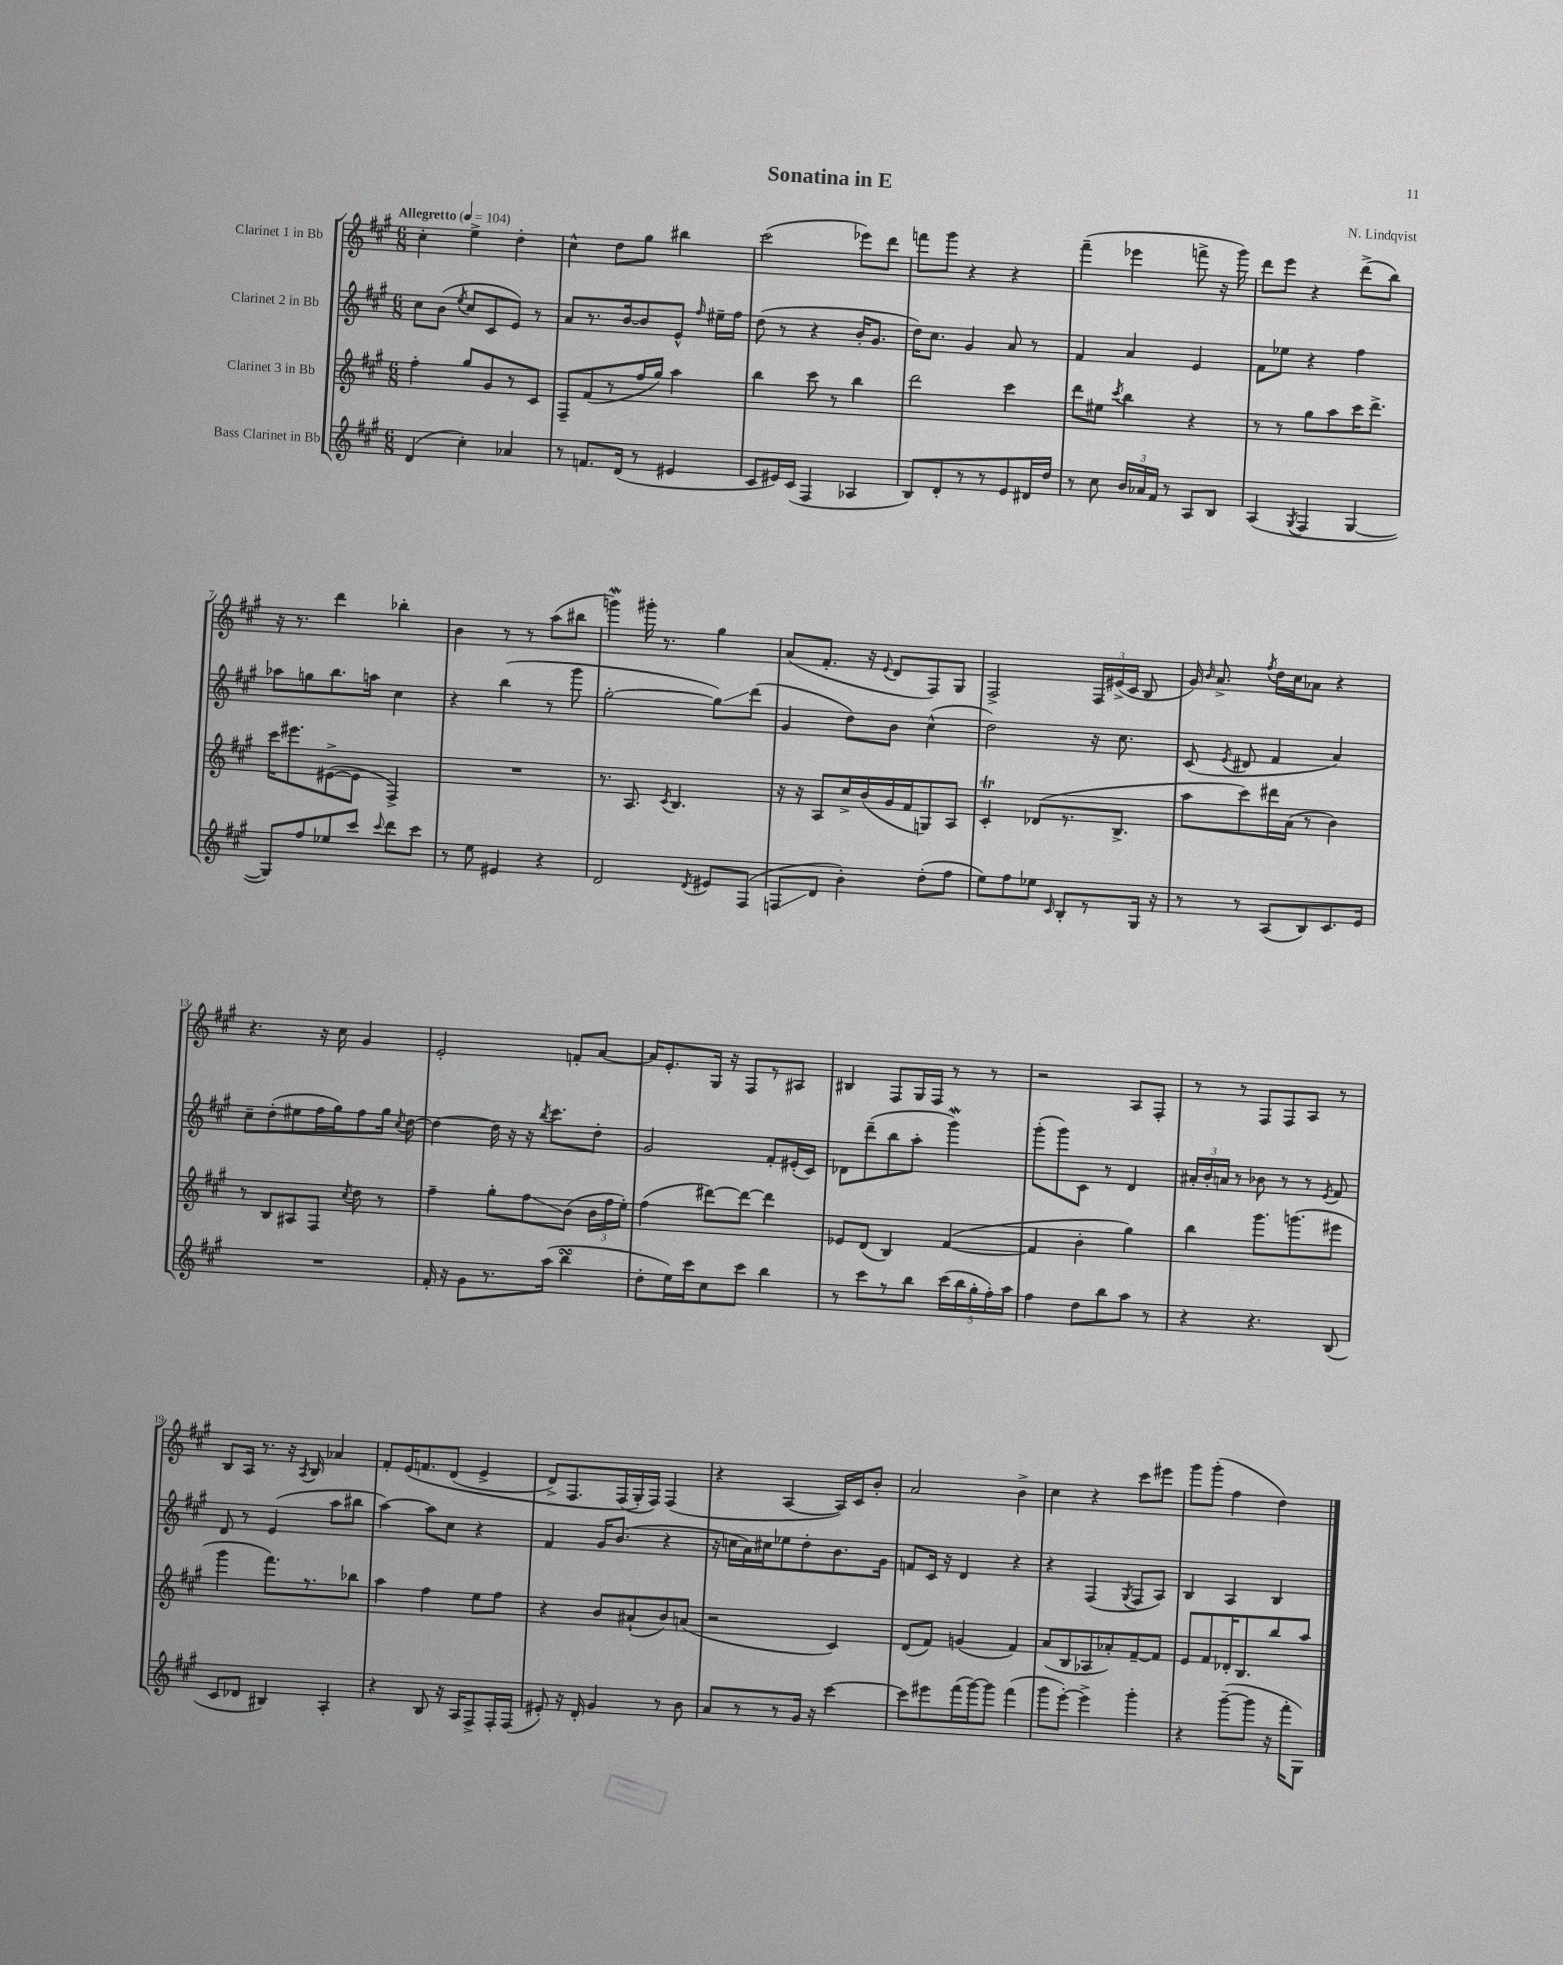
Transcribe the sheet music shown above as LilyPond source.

\header { title = "Sonatina in E" composer = "N. Lindqvist" }
<<
\new StaffGroup <<
\new Staff = "s0" \with { instrumentName = "Clarinet 1 in Bb" } {
    \clef treble \key a \major \numericTimeSignature \time 6/8 \tempo "Allegretto" 4 = 104
    \autoBeamOff cis''4-. e''4-> d''4-. |
    cis''4-^ d''8[ gis''8] bis''4 |
    cis'''2( ees'''8[) d'''8] |
    f'''8[ gis'''8] r4 r4 |
    fis'''4--( ees'''4 f'''8-> r16 gis'''16) |
    d'''8[ e'''8] r4 d'''8[->( b''8]) |
    r16 r8. d'''4 bes''4-. |
    b'4 r8 r8 a''8[( bis''8] |
    g'''4\mordent) gis'''16-. r8. gis''4 |
    a'8[( fis'8.]-. r16 \appoggiatura { e'8 } d'8[ fis8) gis8] |
    fis2-> \tuplet 3/2 { fis16[ eis'16->( cis'16] } b8 |
    gis'16) \grace { b'16 } a'8.-> \acciaccatura { fis''8 } d''16[ cis''16 aes'8] r4 |
    r4. r16 cis''16 gis'4 |
    e'2-. f'8[-. a'8]~ |
    a'16[ e'8.-. gis16] r16 fis8[ r8 ais8] |
    bis4 fis8[ gis16 fis16] r8 r8 |
    r2 a8[ fis8]-. |
    r8 r8 fis8[ fis8 a8] r8 |
    b8[ a16] r8. r16 \acciaccatura { a8 } b16 aes'4 |
    fis'8[-. e'16\( f'8. d'8]( e'4-> |
    d'8[->) fis8. fis16( gis16-.\) fis16]) fis4( |
    r4 a4~ a16[) cis'16 b'8]-. |
    a'2 b'4-> |
    cis''4 r4 cis'''8[ eis'''8] |
    gis'''8[ gis'''8]-.( fis''4 d''4) \bar "|." |
}
\new Staff = "s1" \with { instrumentName = "Clarinet 2 in Bb" } {
    \clef treble \key a \major \numericTimeSignature \time 6/8
    \autoBeamOff cis''8[ b'8]( \acciaccatura { e''8 } cis''8[ cis'8 e'8]) r8 |
    a'8[ r8. b'16~ b'8 e'8]-^ \grace { fis''16 } eis''16[-- fis''16] |
    d''8( r8 r4 b'16[-. gis'8.] |
    d''16[) cis''8.] gis'4 a'8 r8 |
    fis'4 a'4 e'4 |
    fis'8[ ees''8] r4 fis''4 |
    aes''8[ g''8 b''8. a''16] cis''4 |
    r4 b''4( r8 gis'''8 |
    gis''2~-. gis''8[\glissando) d'''8]( |
    gis'4 d''8[) b'8] cis''4-^( |
    d''2) r16 cis''8. |
    cis'8( \acciaccatura { e'8 } dis'8 fis'4 a'4) |
    cis''8[-- d''8-.( eis''8 fis''16 gis''16) fis''8 gis''16] \acciaccatura { cis''8 } d''16~ |
    d''4~ d''16 r16 r16 \acciaccatura { b''8 } cis'''8.[ d''8]-. |
    gis'2 fis'8[-. eis'16-.( cis'16]) |
    des'8[ d'''8--( b''8 a''8]-. gis'''4\mordent) |
    gis'''8[-.( gis'''8) cis'8] r8 d'4 |
    \tuplet 3/2 { ais'16[-. b'16-. a'16] } r8 bes'8 r8 r8 \acciaccatura { e'8 } fis'8 |
    d'8 r8 e'4( a''8[ bis''8] |
    a''4~) a''8[ cis''8] r4 |
    fis'4 gis'16[ b'8.]( r4 |
    r16 c''16[ a'16) cis''16 ees''8 d''8-. b'8. gis'16] |
    f'8[ cis'16] r16 d'4 r4 |
    r4 fis4( \acciaccatura { gis8 } fis8[ a8]) |
    b4 a4 b4 \bar "|." |
}
\new Staff = "s2" \with { instrumentName = "Clarinet 3 in Bb" } {
    \clef treble \key a \major \numericTimeSignature \time 6/8
    \autoBeamOff fis''4-. gis''8[ gis'8 r8 cis'8] |
    fis8[-- fis'8( r8 fis''16 gis''16]) a''4 |
    b''4 cis'''8 r8 b''4 |
    d'''2 cis'''4 |
    d'''8[ eis''8] \acciaccatura { cis'''8 } b''4 r4 |
    r8 r8 gis''8[ a''8 cis'''16 d'''8.]-> |
    cis'''16[ eis'''8. eis'8~->( eis'8] fis4->) |
    R2. |
    r8. a8. \acciaccatura { cis'8 } b4. |
    r16 r16 a8[ cis''16-> b'16( gis'16 fis'16 g8) a8] |
    cis'4-.\trill des'8[( r8. b8.]-> |
    a''8[ cis'''8) dis'''16 a'16]( r8 b'4) |
    r8 b8[ ais8 fis8] \acciaccatura { cis''8 } d''8 r8 |
    fis''4-- gis''8[-. fis''8\glissando b'8]( \tuplet 3/2 { b'16[ fis''16 e''16]-.) } |
    fis''4( dis'''8[~) dis'''8]~ dis'''4 |
    ees'8[ d'8]( b4) fis'4~( |
    fis'4 b'4-. gis''4) |
    b''4 gis'''8.[ g'''8.( eis'''8] |
    gis'''4 fis'''8.[) r8. bes''8] |
    a''4 fis''4 e''8[ fis''8] |
    r4 b'8[ ais'8-!( b'8) a'8]( |
    r2 cis'4) |
    d'8[( fis'8]) g'4( fis'4) |
    a'8[( b8 aes8 aes'8-.) fis'8~-- fis'8] |
    e'8[ fis'8 des'16-. b8. b''8 a''8] \bar "|." |
}
\new Staff = "s3" \with { instrumentName = "Bass Clarinet in Bb" } {
    \clef treble \key a \major \numericTimeSignature \time 6/8
    \autoBeamOff d'4( cis''4-.) aes'4 |
    r8 f'8.[ d'16]( r8 eis'4 |
    cis'8[ eis'16) cis'16]( fis4 aes4 |
    b8[) d'8-. r8 r8 e'8 dis'16 d''16] |
    r8 cis''8 \tuplet 3/2 { b'16[ aes'16 fis'16] } r8 a8[ b8] |
    a4( \acciaccatura { gis8 } fis4 gis4~ |
    gis8[) fis''8 ees''8 cis'''8] \appoggiatura { cis'''8 } d'''8[ cis'''8] |
    r8 e''8 eis'4 r4 |
    d'2 \acciaccatura { d'8 } eis'8[ fis8]( |
    f8[\glissando d'8] b'4-.) d''8[-.( fis''8] |
    e''8[) fis''8 ees''8] \grace { cis'16 } b8[-. r8 gis16] r16 |
    r8 r8 a8[( b8) cis'8. e'16] |
    R2. |
    fis'16-. r16 gis'8[ r8. a''16]( b''4\turn |
    d''8[-. e''16) cis'''16 cis''8 cis'''8] b''4 |
    r8 cis'''8[ r8 b''8] \tuplet 5/4 { cis'''16[( b''16 gis''16-. fis''16-.) a''16] } |
    fis''4 d''8[ b''8 a''8] r8 |
    r4 r4. b8( |
    cis'8[ des'8] bis4) a4-. |
    r4 b8 r16 a16[ fis8-> fis16-. fis16]( |
    eis'8-.) r16 d'16-. gis'4 r8 b'8 |
    a'8[ r8 r8 gis'16] r16 cis'''4~ |
    cis'''8[ eis'''8 fis'''16( gis'''16~) gis'''8] fis'''4( |
    gis'''8[ e'''8]~-.) e'''4-> gis'''4-. |
    r4 gis'''8[~--( gis'''8] r16 fis'''16[-. gis8]) \bar "|." |
}
>>
>>
